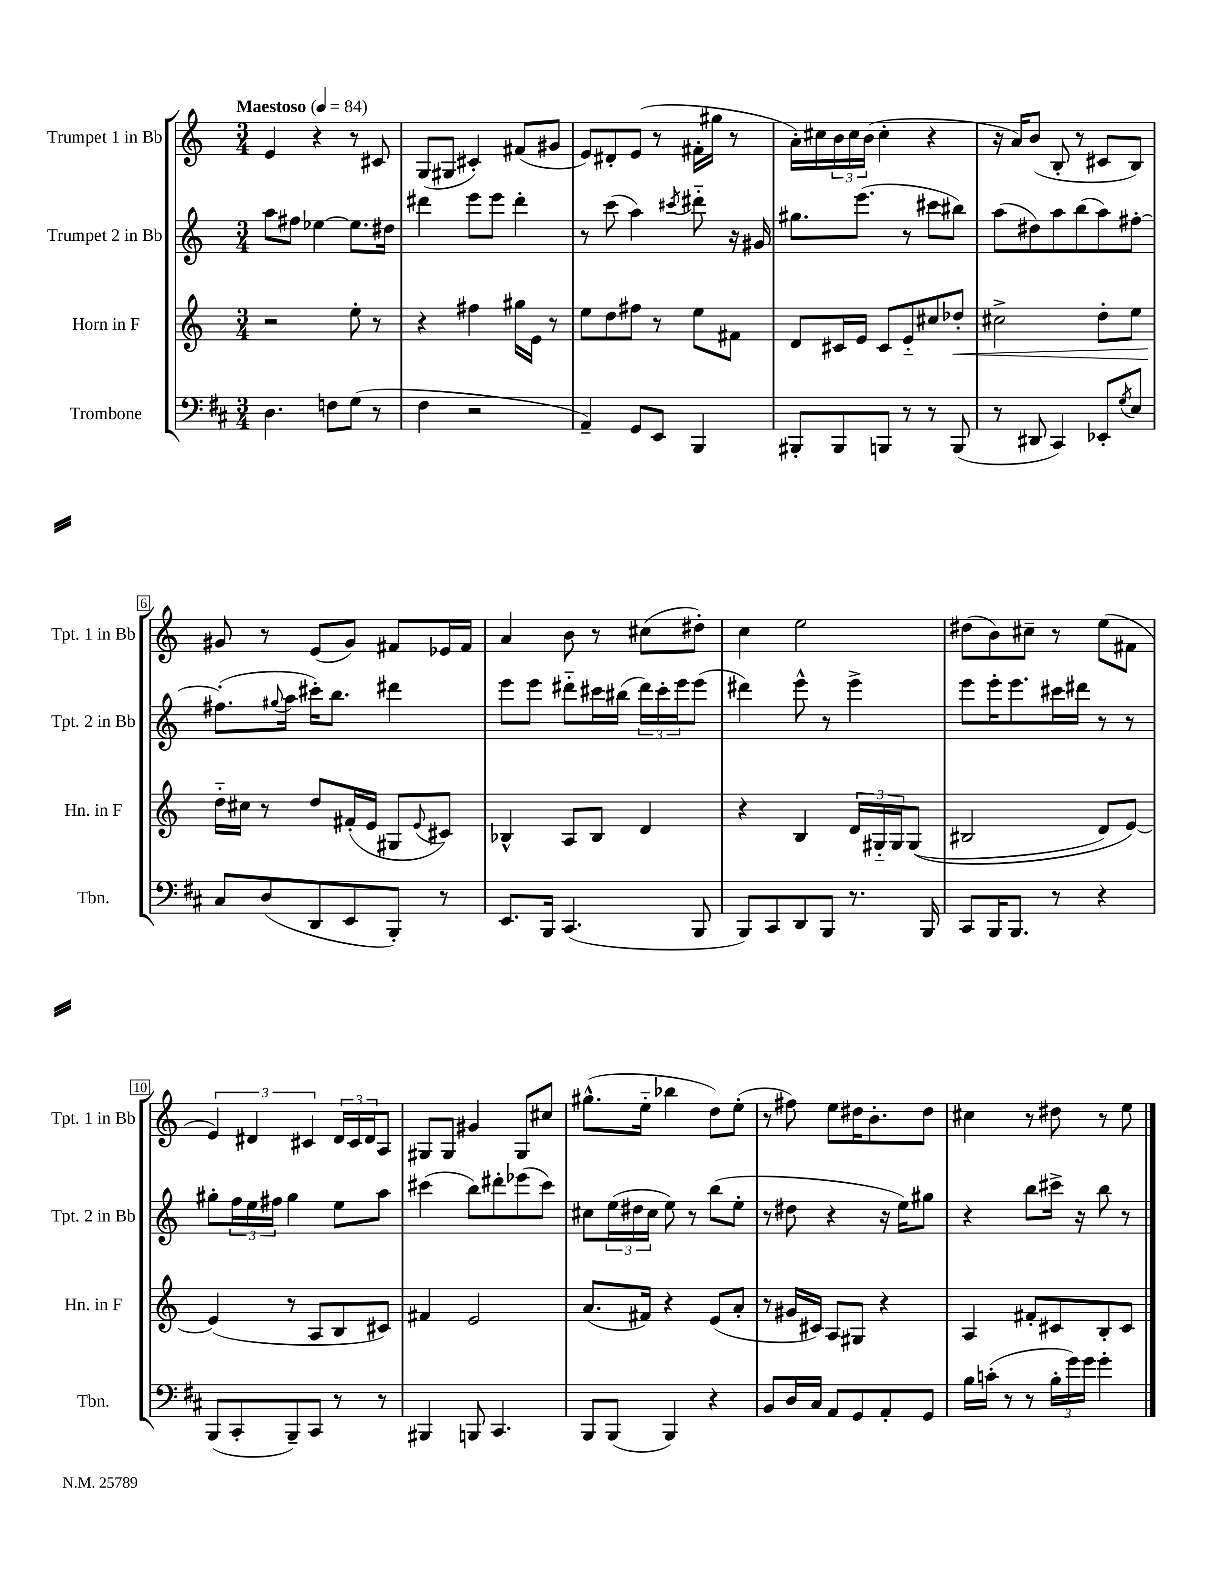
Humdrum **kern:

**kern	**kern	**kern	**kern
*staff4	*staff3	*staff2	*staff1
*clefF4	*clefG2	*clefG2	*clefG2
*k[f#c#]	*k[]	*k[]	*k[]
*M3/4	*M3/4	*M3/4	*M3/4
*MM84	*MM84	*MM84	*MM84
4.D	2r	8aa	4e
.	.	8ff#	.
.	.	[4ee-	4r
8F	.	.	.
(8G	8ee'	8.ee-]	8r
8r	8r	.	8c#
.	.	16dd#	.
=	=	=	=
4F#	4r	4ddd#	(8G
.	.	.	8G#
2r	4ff#	8eee	4c#')
.	.	8eee	.
.	16gg#	4ddd#'	(8f#
.	16e	.	.
.	8r	.	8g#
=	=	=	=
4AA~)	8ee	8r	8e)
.	8dd	(8ccc	8d#'
8GG	8ff#	4aa)	(8e
8EE	8r	.	8r
.	.	8qccc#	.
4BBB	8ee	8ddd#'~	16f#'
.	.	.	16gg#
.	8f#	16r	8r
.	.	16g#	.
=	=	=	=
8BBB#'	8d	8.gg#	16a')
.	.	.	16cc#
8BBB#	16c#	.	24b
.	.	.	24cc#
.	16e	(8.eee	.
.	.	.	(24b
8BBB	8c#	.	4cc#'
8r	8e'~	8r	.
8r	8cc#	8ccc#	4r
(8BBB	8dd-'	8bb#)	.
=	=	=	=
8r	2cc#^	(8aa	16r
.	.	.	16a)
8DD#	.	8dd#)	(8b
4CC#)	.	8aa	8B'
.	.	(8bb	8r
8EE-'	8dd'	8aa)	8c#
8qG	.	.	.
8E	8ee	[8ff#'	8B)
=	=	=	=
8C#	16dd'~	(8.ff#']	8g#
.	16cc#	.	.
(8D	8r	.	8r
.	.	8qqgg#	.
.	.	16aa	.
8DD	8dd	16ccc#')	(8e
.	.	8.bb	.
8EE	(16f#'	.	8g#)
.	16e	.	.
8BBB')	8G#	4ddd#	8f#
.	8qqe	.	.
8r	8c#)	.	16e-
.	.	.	16f#
=	=	=	=
8.EE	4B-^^	8eee	4a
.	.	8eee	.
16BBB	.	.	.
(4.CC#	8A	8ddd#'~	8b
.	8B-	16ccc#	8r
.	.	(16bb#	.
.	4d	24ddd#)	(8cc#
.	.	24ccc#'	.
.	.	24eee	.
8BBB	.	(8eee	8dd#')
=	=	=	=
8BBB)	4r	4ddd#)	4cc
8CC#	.	.	.
8DD	4B	8eee^^	2ee
8BBB	.	8r	.
8.r	24d	4eee^	.
.	24G#'~	.	.
.	24G#	.	.
.	&((8G#	.	.
16BBB	.	.	.
=	=	=	=
8CC#	2B#	8eee	(8dd#
16BBB	.	16eee'	8b)
8.BBB	.	8.eee	.
.	.	.	8cc#~
8r	.	16ccc#	8r
.	.	16ddd#	.
4r	8d)	8r	(8ee
.	[8e&)	8r	8f#
=	=	=	=
(8BBB	(4e]	8gg#'	6e)
8CC#'	.	24ff	.
.	.	24ee	6d#
.	.	24ff#	.
8BBB~)	8r	4gg#	.
.	.	.	6c#
8CC#	8A	.	.
8r	8B	8ee	24d#
.	.	.	24c#
.	.	.	24d#
8r	8c#)	8aa	8A
=	=	=	=
4BBB#	4f#	(4ccc#	8G#
.	.	.	8G#
8BBB	2e	8bb)	4g#
4.CC#	.	8ddd#'	.
.	.	(8eee-	8G#
.	.	8ccc#)	8cc#
=	=	=	=
8BBB	(8.a	8cc#	(8.gg#^^
(8BBB	.	(24ee	.
.	.	24dd#	.
.	16f#)	.	16ee'~
.	.	24cc#	.
4BBB)	4r	8ee)	4bb-
.	.	8r	.
4r	(8e	(8bb	8dd)
.	8a'	8ee'	(8ee'
=	=	=	=
8BB	8r	8r	8r
16D	16g#	8dd#	8ff#)
16C#	16c#)	.	.
8AA	8A	4r	8ee
8GG	8G#	.	16dd#
.	.	.	8.b'
8AA'	4r	16r	.
.	.	16ee)	.
8GG	.	8gg#	8dd#
=	=	=	=
16B	4A	4r	4cc#
(16c'	.	.	.
8r	.	.	.
8r	8f#'	8bb	8r
24B'	8c#	16ccc#^	8dd#
24g)	.	.	.
.	.	16r	.
24g	.	.	.
4g'	8B'	8bb	8r
.	8c#	8r	8ee
==	==	==	==
*-	*-	*-	*-
